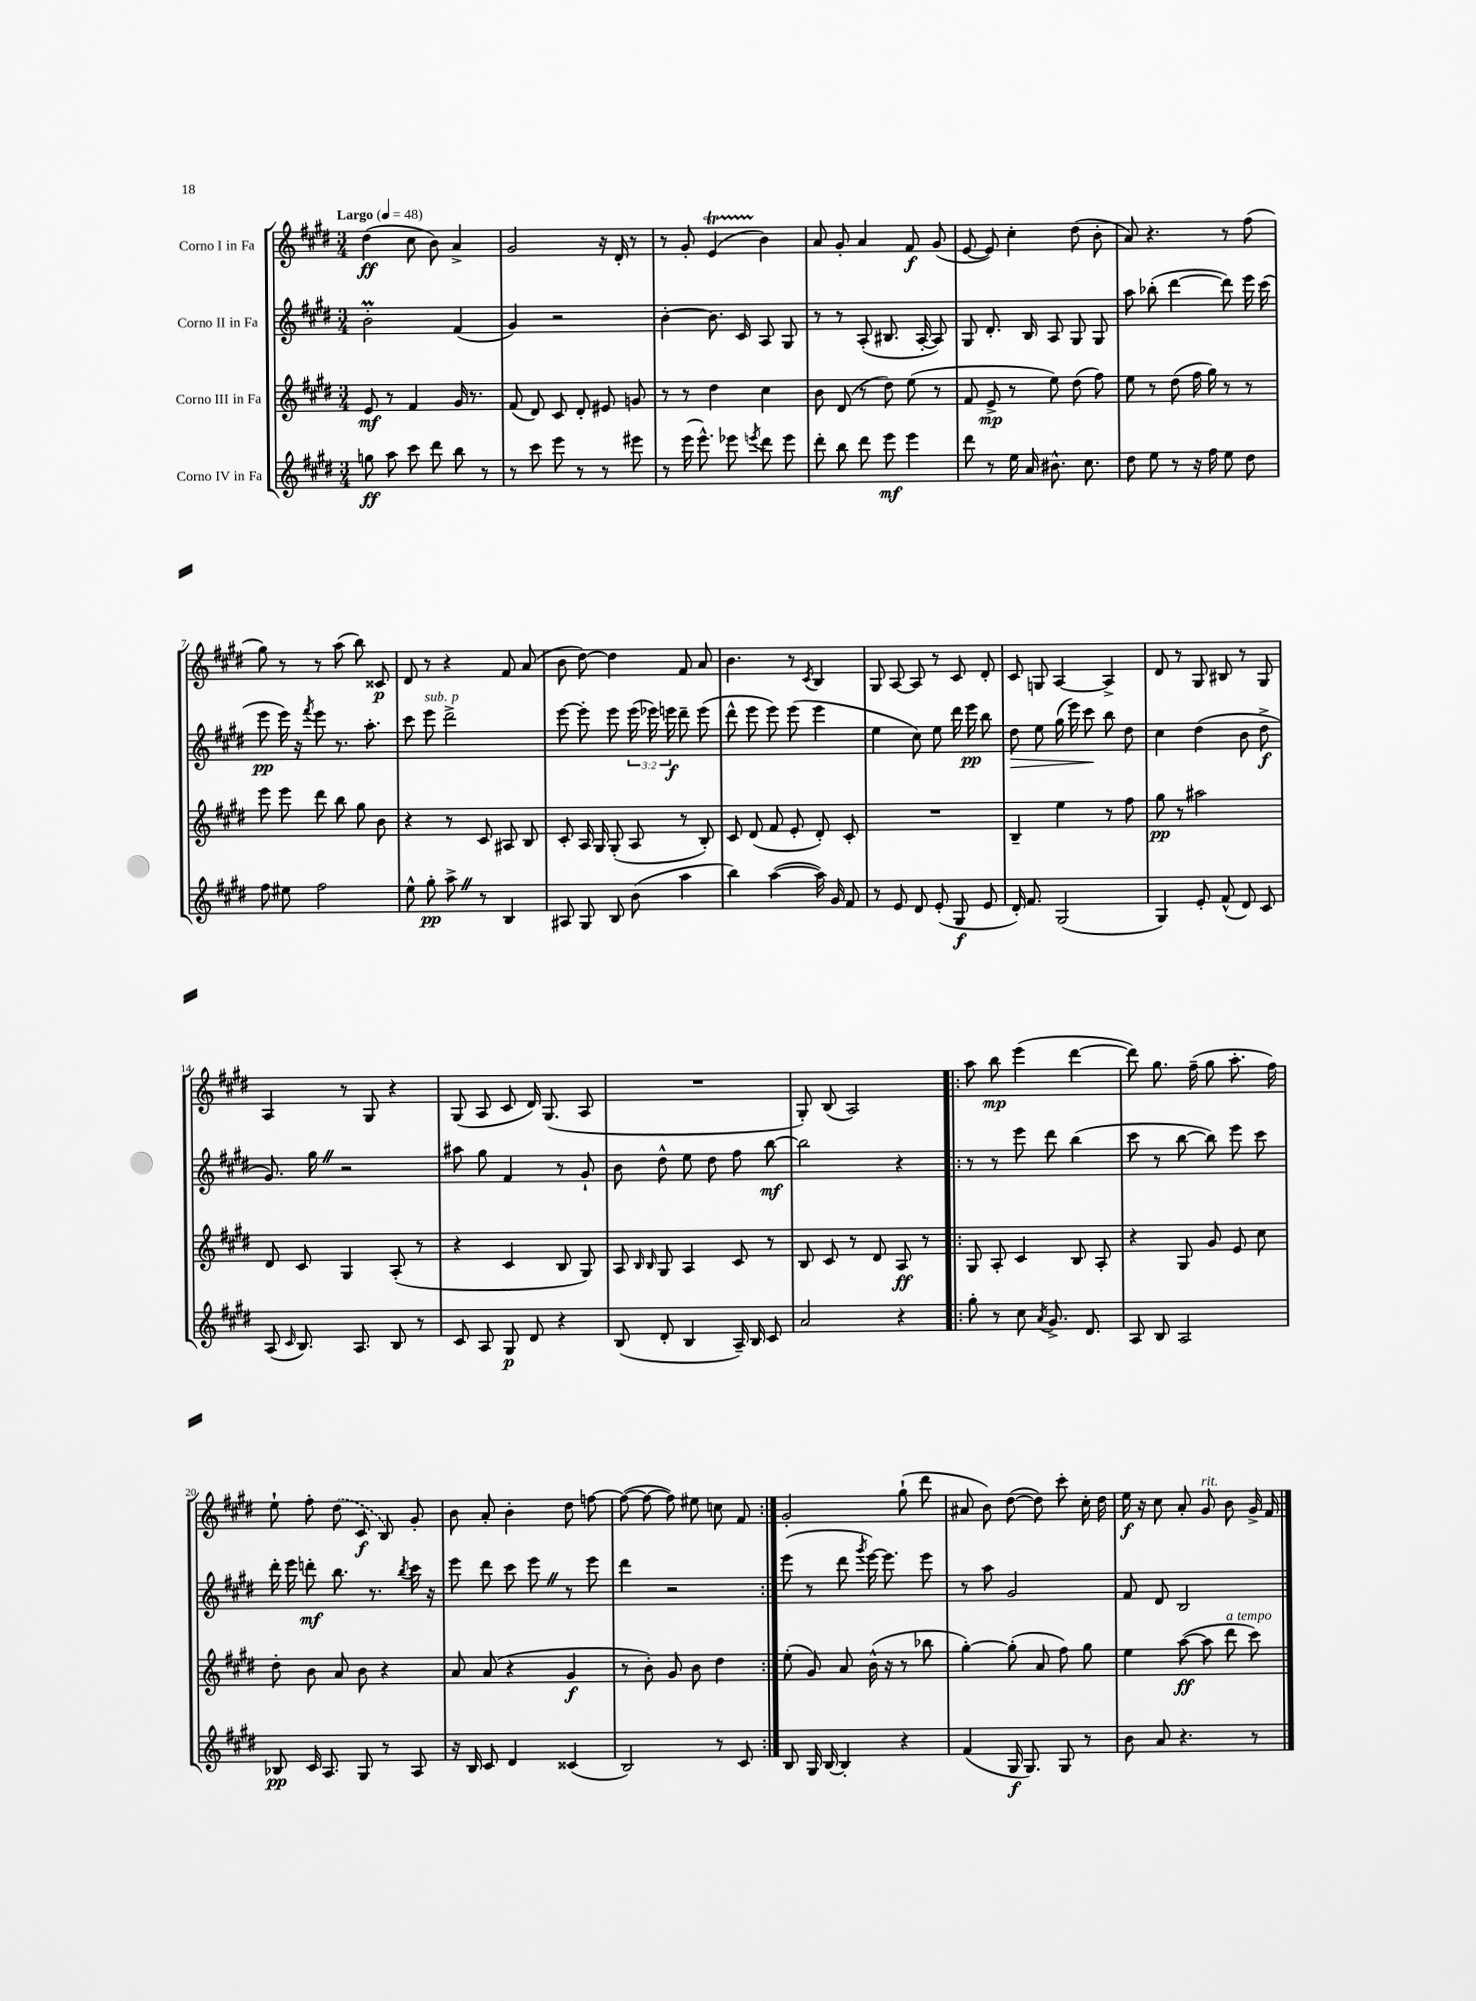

**kern	**kern	**kern	**kern
*staff4	*staff3	*staff2	*staff1
*clefG2	*clefG2	*clefG2	*clefG2
*k[f#c#g#d#]	*k[f#c#g#d#]	*k[f#c#g#d#]	*k[f#c#g#d#]
*M3/4	*M3/4	*M3/4	*M3/4
*MM48	*MM48	*MM48	*MM48
8gg	8e	2b'	(4dd#
8aa	8r	.	.
8ccc#	4f#	.	8cc#
8ddd#	.	.	8b)
8bb	16g#	(4f#	4a^
.	8.r	.	.
8r	.	.	.
=	=	=	=
8r	(8f#	4g#)	2g#
8ccc#	8d#)	.	.
8eee	8c#	2r	.
8r	8d#'	.	.
8r	8e#	.	16r
.	.	.	16d#'
8eee#	8g	.	8r
=	=	=	=
8r	8r	[4b'	8r
(16eee	8r	.	8g#'
8.eee^^)	.	.	.
.	4dd#	8.b]	(4e
8eee-	.	.	.
.	.	16c#	.
8qeee	.	.	.
8ddd#	4cc#	8A	4b)
8eee	.	8G#	.
=	=	=	=
8ddd#'	8b	8r	8a
8bb	(8d#	8r	8g#'
8ddd#	8r	(8A'	4a
8eee	8dd#)	8.B#	.
4eee	(8ee	.	8f#
.	.	[16A'	.
.	8r	8A])	(8g#
=	=	=	=
8ddd#	8f#	8G#	[8e
8r	8e^	8.d#'	8e])
16ee	8r	.	4cc#'
16a	.	16B	.
8.b#^^	8ee)	8A	.
.	(8dd#	8G#	(8dd#
8.cc#	.	.	.
.	8ff#)	8G#	8b'
=	=	=	=
8dd#	8ee	8aa	8a)
8ee	8r	(8bb-'	4.r
8r	(8dd#	[4ddd#	.
16r	16ff#	.	.
16ff#	16gg#)	.	.
8ee	8r	8ddd#])	8r
8dd#	8r	16eee	(8ff#
.	.	(16ccc#	.
=	=	=	=
8ff#	8eee	8eee	8gg#)
8ee#	8eee	16eee)	8r
.	.	16r	.
.	.	8qfff#	.
2ff#	8ddd#	8eee	8r
.	8bb	8.r	(8aa
.	8gg#	.	8bb)
.	.	8.aa'	.
.	8b	.	8c##
=	=	=	=
8ee^^	4r	8ccc#	8d#
8gg#'	.	8eee	8r
8aa^	8r	2ddd#^	4r
8r	8c#	.	.
4B	8A#	.	8f#
.	8B	.	(8a
=	=	=	=
8A#	8c#'	[8eee	8b
8G#	16A	8eee']	[8dd#)
.	16G#	.	.
8B	(8G#'	8eee	4dd#]
(8b	8A	(24eee	.
.	.	24eee-)	.
.	.	24eee	.
4aa	8r	8ddd#~	8f#
.	8B')	(8eee	8a
=	=	=	=
4bb)	8c#	8ddd#^^	4.b
.	(8d#	8eee	.
([4aa	8f#	8eee)	.
.	8e'	(8eee	8r
.	.	.	8qc#
16aa])	8d#')	4eee	4B
16g#	.	.	.
8f#	8c#'	.	.
=	=	=	=
8r	2.r	4ee	8G#
8e	.	.	[8A
8d#	.	8cc#)	8A]
(8e'	.	8ee	8r
8G#	.	16ddd#	8c#
.	.	16eee	.
8e	.	8bb	8d#'
=	=	=	=
16d#')	4B~	8dd#	8c#
8.f#	.	.	.
.	.	8ee	8G
(2G#	4ee	(16gg#	[4A
.	.	16eee)	.
.	.	8ccc#	.
.	8r	8bb	4A^]
.	8ff#	8dd#	.
=	=	=	=
4G#)	8gg#	4cc#	8d#
.	8r	.	8r
8e'	2aa#	(4dd#	8G#
(8f#^^	.	.	8B#
8d#)	.	8b	8r
8c#	.	8dd#^	8G#
=	=	=	=
(8A	8d#	8.g#)	4A
16qqc#	.	.	.
8.B)	8c#	.	.
.	.	16gg#	.
.	4G#	2r	8r
8.A	.	.	.
.	.	.	8G#
8B	(8A'	.	4r
8r	8r	.	.
=	=	=	=
8c#	4r	8aa#	(8G#
8A	.	8gg#	8A
8G#	4c#	4f#	8c#
8d#	.	.	16d#)
.	.	.	(8.G#
4r	8B	8r	.
.	8G#)	8g#`	8A
=	=	=	=
(8B	8A	8b	2.r
.	16qqB	.	.
.	16qqB	.	.
8d#'	8G#	8dd#^^	.
4B	4A	8ee	.
.	.	8dd#	.
16A~)	8c#	8ff#	.
16B	.	.	.
8c#	8r	[8bb	.
=	=	=	=
2a	8B	2bb]	8G#')
.	8c#	.	(8B
.	8r	.	2A)
.	8d#	.	.
4r	8A	4r	.
.	8r	.	.
=!|:	=!|:	=!|:	=!|:
8gg#'	8G#	8r	8aa
8r	8A'	8r	8bb
8cc#	4c#	8eee	(4eee
8qa	.	.	.
8.g#^	.	8ddd#	.
.	8B	(4bb	[4ddd#
8.d#	.	.	.
.	8A'	.	.
=	=	=	=
8A	4r	8ccc#	8ddd#])
8B	.	8r	8.gg#
2A	8G#	[8bb	.
.	.	.	(16ff#~
.	8g#	8bb])	8gg#
.	8e	8eee	8.aa'
.	8cc#	8ccc#	.
.	.	.	16ff#)
=	=	=	=
8B-	8dd#'	16ddd#'	8ee`
.	.	16eee	.
16c#	8b	8ddd'	8ff#'
8.A	.	.	.
.	8a	8.bb	(8dd#
8G#	8b	.	8c#
.	.	8.r	.
8r	4r	.	8B)
.	.	8qbb	.
8A	.	16ccc#	8g#'
.	.	16r	.
=	=	=	=
16r	8a	8eee	8b
16B	.	.	.
8c#	(8a	8ddd#	8a'
4d#	4r	8ccc#	4b'
.	.	8eee	.
(4c##	4g#	8r	8dd#
.	.	8eee	[8ff
=	=	=	=
2B)	8r	4ddd#	(8ff_
.	8b')	.	8ff_
.	8g#	2r	8ff])
.	8b	.	8ee#
8r	4dd#	.	8cc
8c#	.	.	8f#
=:|!	=:|!	=:|!	=:|!
8B	(8ee'	(8eee	2g#'
16G#	8g#)	8r	.
[16B	.	.	.
4B']	8a	8ddd#	.
.	.	8qggg#	.
.	(16b^^	[16eee)	.
.	16r	8.eee]	.
4r	8r	.	(8gg#`
.	8bb-	8eee	8ddd#
=	=	=	=
(4f#	[4gg#')	8r	8a#
.	.	8aa	8b)
16G#	(8gg#']	2g#	([8dd#
8.G#)	.	.	.
.	8a	.	8dd#])
8G#	8ff#)	.	8ccc#'
8r	8gg#	.	16cc#'
.	.	.	16dd#
=	=	=	=
8b	4ee	8f#	16ee
.	.	.	16r
8a	.	8d#	8cc#
4.r	([8aa	2B	8a'
.	8aa]	.	8g#
.	8ddd#	.	8b
8r	8ccc#)	.	16g#^
.	.	.	16f#
==	==	==	==
*-	*-	*-	*-
